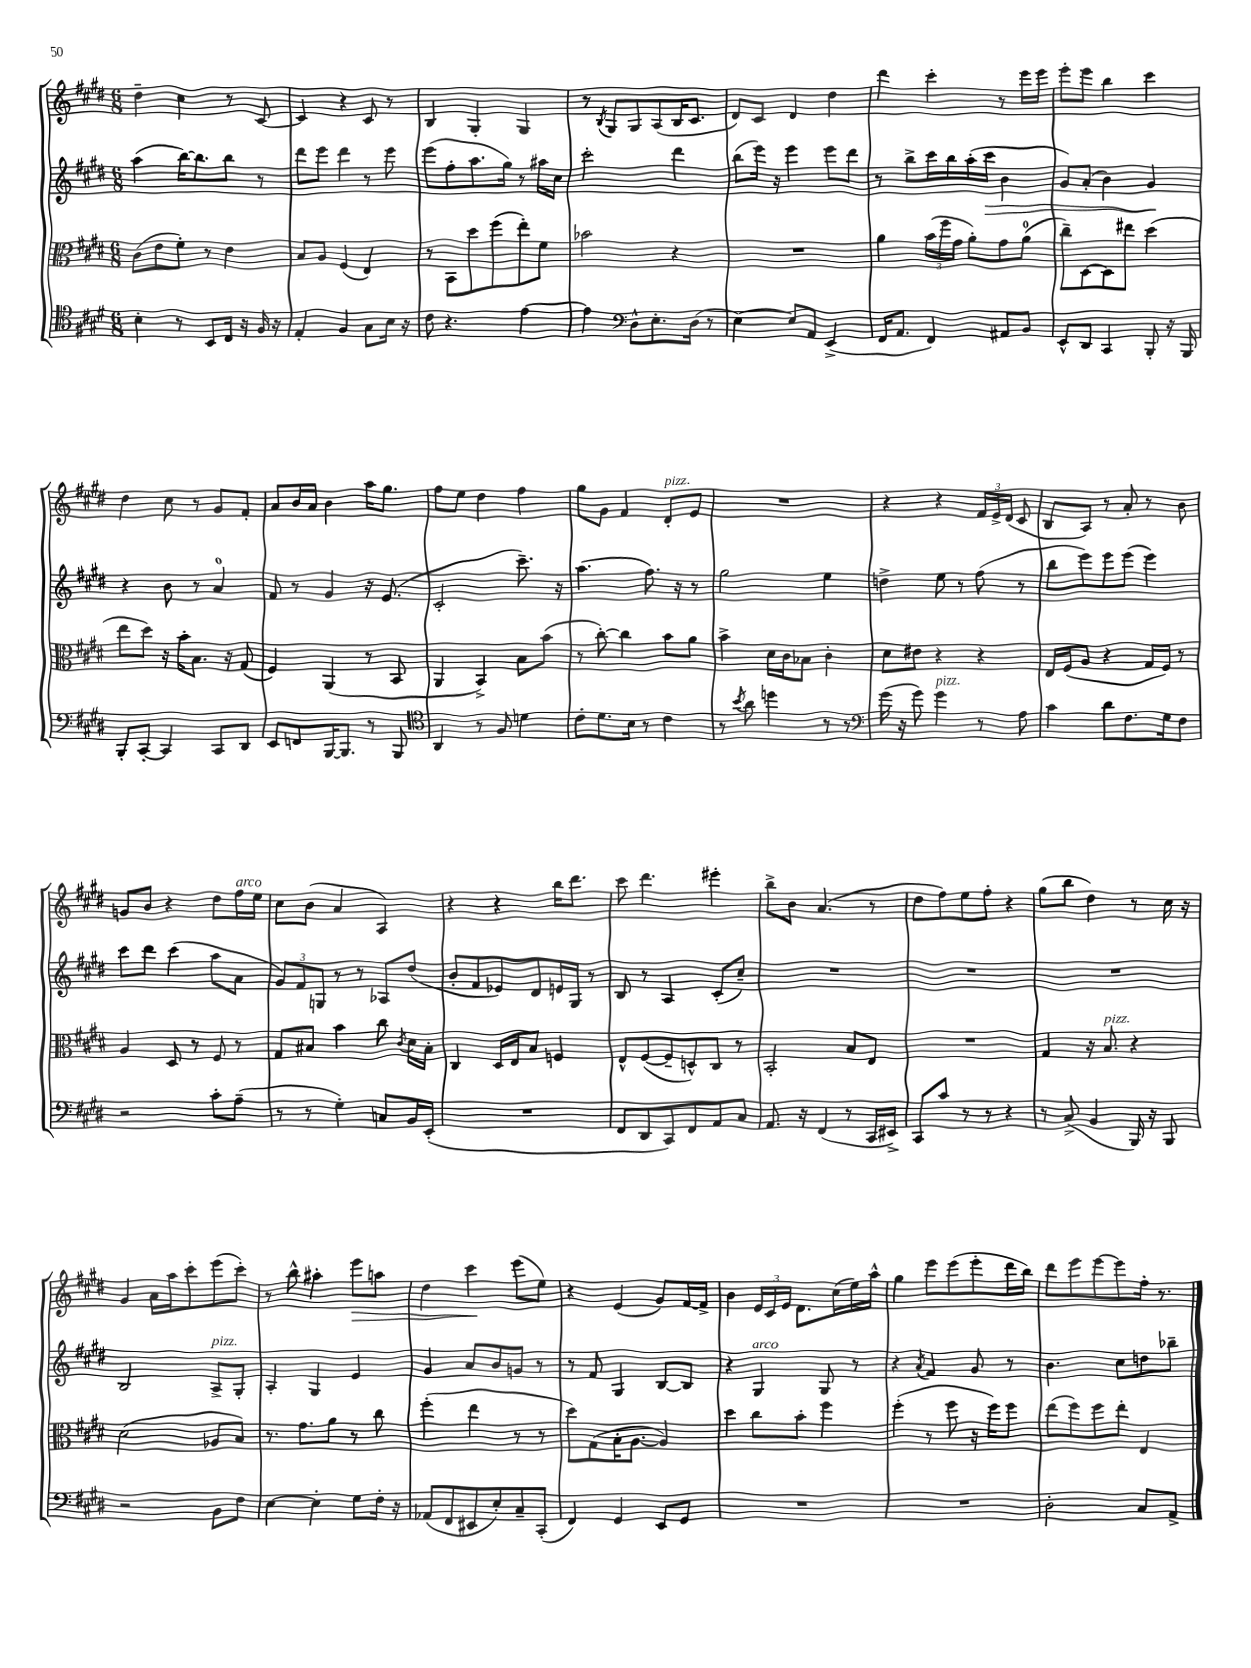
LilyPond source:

<<
\new StaffGroup <<
\new Staff = "s0" {
    \clef treble \key e \major \numericTimeSignature \time 6/8
    \autoBeamOff dis''4-- cis''4 r8 cis'8~ |
    cis'4 r4 cis'8 r8 |
    b4 gis4-. gis4 |
    r8 \acciaccatura { b8 } gis8[ gis8 a8( b16 cis'8.] |
    dis'8[) cis'8] dis'4 dis''4 |
    dis'''4 cis'''4-. r8 e'''16[ e'''16] |
    e'''8[-. e'''8] b''4 cis'''4 |
    dis''4 cis''8 r8 gis'8[ fis'8]-. |
    a'8[ b'16 a'16] b'4 a''16[ gis''8.] |
    fis''8[ e''8] dis''4 fis''4 |
    gis''8[ gis'8] fis'4 dis'8[-.^\markup { \italic "pizz." } e'8] |
    R2. |
    r4 r4 \tuplet 3/2 { fis'16[ e'16-> dis'16]( } cis'8 |
    b8[ a8]) r8 a'8-. r8 b'8 |
    g'8[ b'8] r4 dis''8[ fis''16^\markup { \italic "arco" } e''16] |
    cis''8[ b'8]( a'4 a4) |
    r4 r4 b''16[ dis'''8.] |
    cis'''8 dis'''4. eis'''4-. |
    b''8[-> b'8] a'4.( r8 |
    dis''8[ fis''8) e''8 fis''8]-. r4 |
    gis''8[( b''8] dis''4) r8 cis''16 r16 |
    gis'4 a'16[ a''16 cis'''8-. e'''8( cis'''8]-.) |
    r8 b''8-^ ais''4-. e'''8[\> a''8] |
    dis''4 cis'''4\! e'''8[( e''8]) |
    r4 e'4( gis'8[) fis'16~ fis'16]-> |
    b'4 \tuplet 3/2 { e'16[ cis'16 e'16] } dis'8.[ cis''16( e''16) a''16]-^ |
    gis''4 e'''8[ e'''8( e'''8-. dis'''16 b''16]) |
    dis'''8[ e'''8 e'''8~ e'''8 fis''16]-. r8. \bar "|." |
}
\new Staff = "s1" {
    \clef treble \key e \major \numericTimeSignature \time 6/8
    \autoBeamOff a''4( b''16[~) b''8. b''8] r8 |
    dis'''8[ e'''8] dis'''4 r8 e'''8 |
    e'''8[( fis''8-. a''8. gis''16]) r8 ais''16[ cis''16] |
    cis'''2-. dis'''4 |
    b''8[( e'''16]) r16 e'''4 e'''8[ dis'''8] |
    r8 b''8[-> cis'''16 b''16 a''16-.( cis'''16]\> b'4 |
    gis'8[) a'8]-.( b'4) gis'4\! |
    r4 b'8 r8 a'4-0 |
    fis'8 r8 gis'4 r16 e'8.( |
    cis'2-. cis'''8.--) r16 |
    a''4.( fis''8.) r16 r8 |
    gis''2 e''4 |
    d''4-> e''8 r8 fis''8( r8 |
    b''8[ e'''8) e'''8 e'''8]( e'''4) |
    cis'''8[ dis'''8] cis'''4( a''8[ a'8] |
    \tuplet 3/2 { gis'8[) fis'8 g8] } r8 r8 aes8[ dis''8]( |
    b'8[-. fis'8 ees'8) dis'8 e'16 gis16] r8 |
    b8 r8 a4 cis'8[-.( cis''8]--) |
    R2. |
    R2. |
    R2. |
    b2 a8[->^\markup { \italic "pizz." } gis8]-. |
    a4-. gis4 e'4 |
    gis'4 a'8[ b'8 g'8] r8 |
    r8 fis'8 gis4 b8[~ b8] |
    r4 gis4^\markup { \italic "arco" } gis8 r8 |
    r4 \acciaccatura { a'8 } fis'4 gis'8 r8 |
    b'4. cis''8[ d''8 bes''8]-- \bar "|." |
}
\new Staff = "s2" {
    \clef alto \key e \major \numericTimeSignature \time 6/8
    \autoBeamOff cis'8[( e'8 fis'8]-.) r8 e'4 |
    b8[ a8] fis4( e4) |
    r8 b,8[ dis''8 fis''8( e''8-.) fis'8] |
    bes'2 r4 |
    R2. |
    a'4 \tuplet 3/2 { b'16[( fis''16 gis'16] } a'8[-.) gis'8 a'8]-0( |
    cis''8[--) dis8~ dis8 eis''8] dis''4( |
    e''8[ dis''8]) r16 b'16[-. b8.] r16 gis8( |
    fis4) a,4( r8 b,8 |
    a,4 b,4->) b8[ b'8]( |
    r8 cis''8~-.) cis''4 b'8[ a'8] |
    b'4-> dis'16[ cis'16 bes8] cis'4-. |
    dis'8[ eis'8] r4 r4 |
    e16[ fis16( a8] r4 gis16[ fis16]) r8 |
    a4 dis8 r8 fis8 r8 |
    gis8[ bis8] b'4 cis''8 \acciaccatura { cis'8 } dis'16[ bis16]-. |
    cis4 dis16[ e16 b8] f4 |
    e8[-^ fis8~( fis8-- d8-^) cis8] r8 |
    b,2-. b8[ e8] |
    R2. |
    gis4 r16 b8.^\markup { \italic "pizz." } r4 |
    dis'2( aes8[ b8]) |
    r8. gis'8.[ a'8] r8 cis''8 |
    fis''4-.( e''4 r8 r8 |
    dis''8[) gis8( b16-. a8.]~ a4) |
    dis''4 cis''8[ b'8]-. fis''4 |
    fis''4-.( r8 fis''8 r16 fis''16[) fis''8] |
    e''8[( fis''8) fis''8 e''8]-. e4 \bar "|." |
}
\new Staff = "s3" {
    \clef tenor \key e \major \numericTimeSignature \time 6/8
    \autoBeamOff b4-. r8 b,8[ cis16] r16 fis16 r16 |
    e4-. fis4 gis8[ b16] r16 |
    cis'8 r4. e'4~ |
    e'4 \clef bass dis8[-^ e8.-. dis16]( r8 |
    e4~) e8[ a,8] e,4->( |
    fis,16[ a,8.] fis,4) ais,8[ b,8] |
    e,8[-^ dis,8] cis,4 b,,8-. r16 b,,16 |
    b,,8[-. cis,8]~-. cis,4 cis,8[ dis,8] |
    e,8[ f,8 b,,16~ b,,8.] r8 b,,8 |
    \clef tenor a,4 r8 fis8 d'4 |
    cis'8[-. dis'8. b16] r8 cis'4 |
    r8 \acciaccatura { b'8 } a'8 d''4 r8 r8 |
    \clef bass gis'16( r16 gis'8) gis'4^\markup { \italic "pizz." } r8 a8 |
    cis'4 dis'8[ fis8. gis16 fis8] |
    r2 cis'8[-. a8]--( |
    r8 r8 gis4-.) c8[ b,16 e,16]-.( |
    R2. |
    fis,8[ dis,8 cis,8) fis,8 a,8 cis8] |
    a,8. r16 fis,4( r8 cis,16[ eis,16]->) |
    cis,8[ cis'8] r8 r8 r4 |
    r8 cis8->( b,4 b,,16) r16 b,,8 |
    r2 b,8[ fis8] |
    e4~ e4-. gis8[ fis16]-. r16 |
    aes,8[( fis,8 eis,8 e8-.) cis8-- cis,8]-.( |
    fis,4) gis,4 e,8[ gis,8] |
    R2. |
    R2. |
    dis2-. cis8[ a,8]-> \bar "|." |
}
>>
>>
\layout { \context { \Score \remove "Bar_number_engraver" } }
